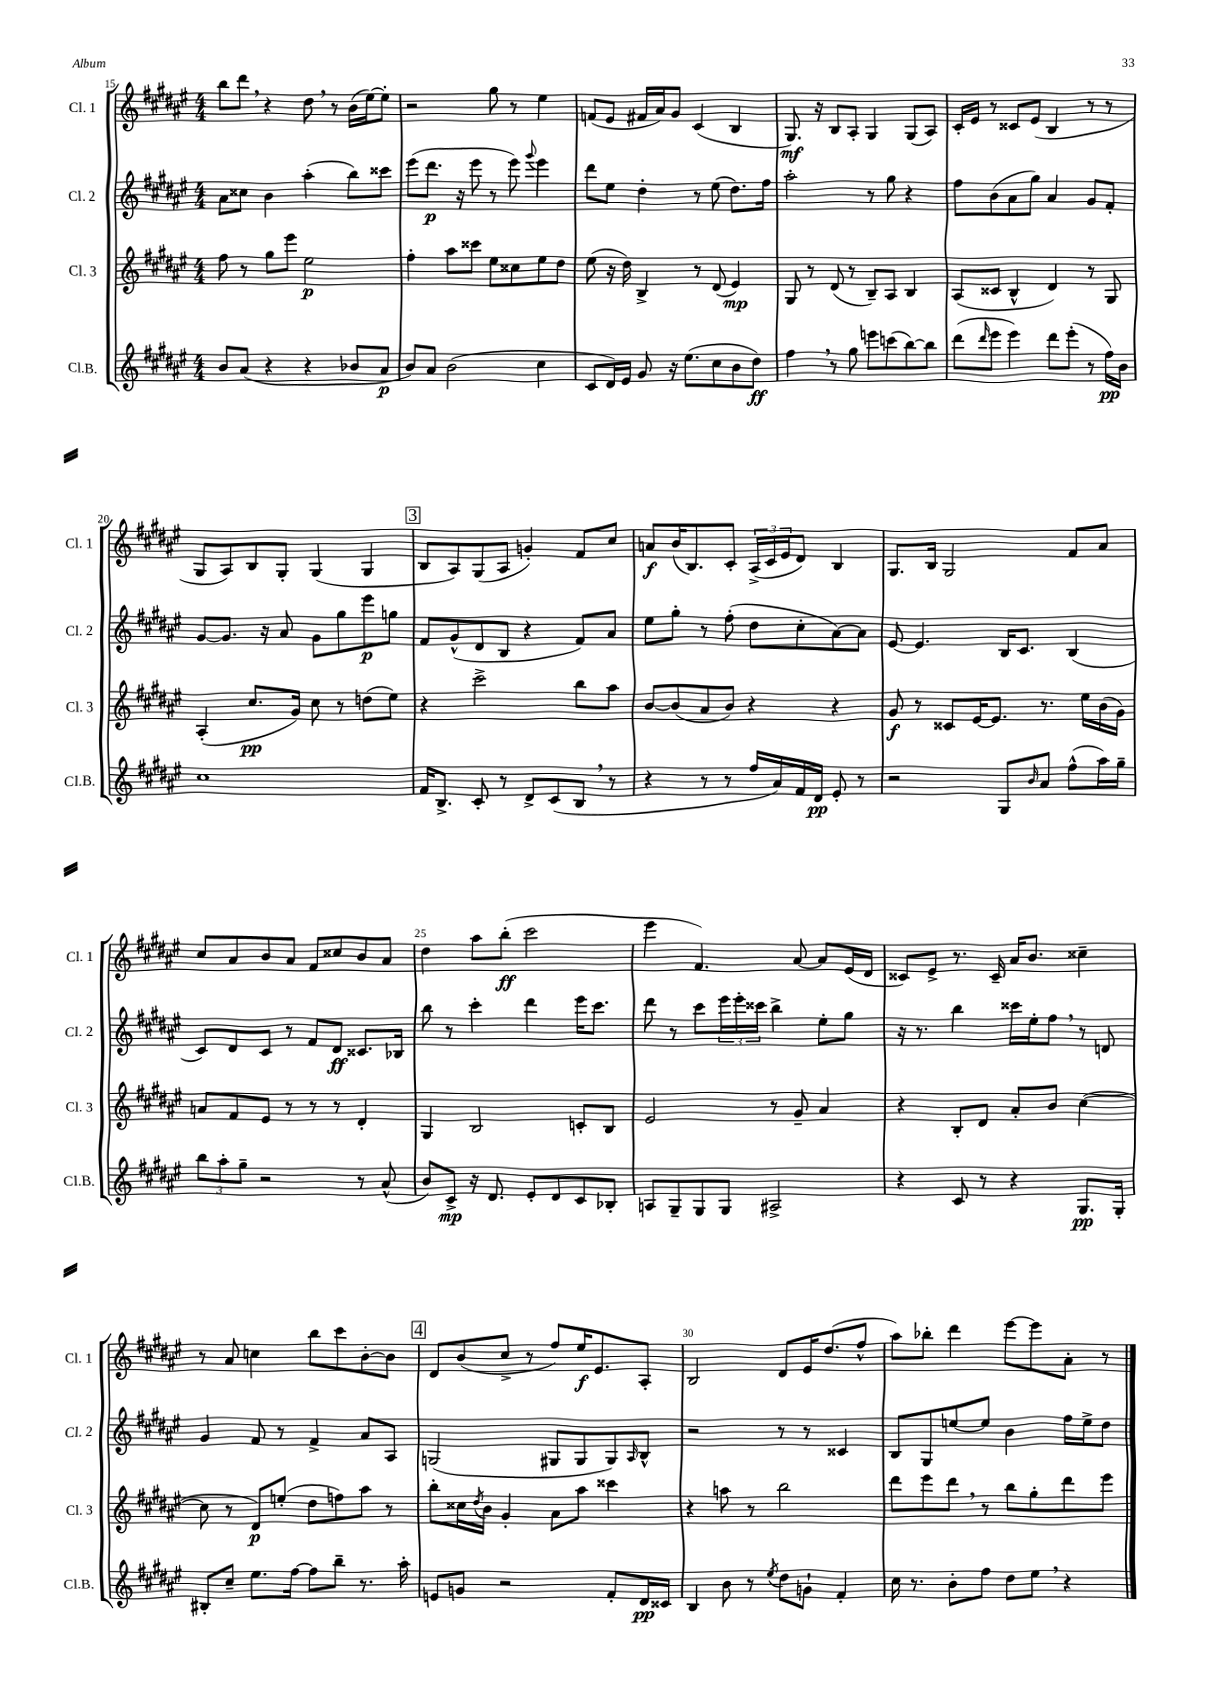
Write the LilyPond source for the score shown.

<<
\new StaffGroup <<
\new Staff = "s0" \with { instrumentName = "Cl. 1" shortInstrumentName = "Cl. 1" } {
    \clef treble \key fis \major \numericTimeSignature \time 4/4
    b''8 dis'''8 \breathe r4 dis''8 \breathe r8 b'16( eis''16~) eis''8-. |
    r2 gis''8 r8 eis''4 |
    f'8( eis'8 fis'16 ais'16) gis'8 cis'4( b4 |
    gis8.\mf) r16 b8 ais8-. gis4 gis8( ais8) |
    cis'16-. eis'16 r8 cisis'8 eis'8( b4 r8 r8 |
    gis8 ais8) b8 gis8-. gis4( gis4 |
    \mark \markup { \box "3" } b8 ais8) gis8( ais8 g'4-.) fis'8 cis''8 |
    a'8\f b'16( b8.) cis'8-. \tuplet 3/2 { ais16->( cis'16 eis'16 } dis'8) b4 |
    gis8. b16 gis2 fis'8 ais'8 |
    cis''8 ais'8 b'8 ais'8 fis'8 cisis''8 b'8 ais'8 |
    dis''4 ais''8 b''8-.\ff( cis'''2 |
    eis'''4 fis'4.) ais'8~ ais'8 eis'16( dis'16 |
    cisis'8) eis'8-> r8. cisis'16-- ais'16 b'8. cisis''4-- |
    r8 ais'8 c''4 b''8 cis'''8 b'8~-. b'8 |
    \mark \markup { \box "4" } dis'8 b'8( cis''8-> r8 fis''8) eis''16\f eis'8. ais8-. |
    b2 dis'8 eis'16 dis''8.( fis''8-^ |
    ais''8) bes''8-. dis'''4 eis'''8~ eis'''8 ais'8-. r8 \bar "|." |
}
\new Staff = "s1" \with { instrumentName = "Cl. 2" shortInstrumentName = "Cl. 2" } {
    \clef treble \key fis \major \numericTimeSignature \time 4/4
    ais'8 cisis''8 b'4 ais''4-.( b''8) cisis'''8 |
    eis'''8( dis'''8.\p r16 eis'''8 r8 eis'''8) \appoggiatura { gis'''8 } eis'''4 |
    dis'''8 eis''8 dis''4-. r8 eis''8( dis''8.) fis''16 |
    ais''2-. r8 gis''8 r4 |
    fis''8 b'8( ais'8 gis''8) ais'4 gis'8 fis'8-. |
    gis'8~ gis'8. r16 ais'8 gis'8 gis''8 eis'''8\p g''8 |
    \mark \markup { \box "3" } fis'8 gis'8-^( dis'8 b8 r4 fis'8) ais'8 |
    eis''8 gis''8-. r8 fis''8-.( dis''8 cis''8-. ais'8~) ais'8 |
    eis'8~ eis'4. b16 cis'8. b4( |
    cis'8) dis'8 cis'8 r8 fis'8 dis'8\ff cisis'8. bes16 |
    b''8 r8 cis'''4-. dis'''4 eis'''16 cis'''8. |
    dis'''8 r8 cis'''8 \tuplet 3/2 { eis'''16 eis'''16-. cisis'''16 } b''4-> eis''8-. gis''8 |
    r16 r8. b''4 cisis'''16 eis''16-. fis''8 \breathe r8 d'8 |
    gis'4 fis'8 r8 fis'4-> ais'8 ais8 |
    \mark \markup { \box "4" } g2( gis8 gis8 gis8) \grace { ais16 } b8-^ |
    r2 r8 r8 cisis'4 |
    b8 gis8 e''8~ e''8 b'4 fis''16 e''16-> dis''8 \bar "|." |
}
\new Staff = "s2" \with { instrumentName = "Cl. 3" shortInstrumentName = "Cl. 3" } {
    \clef treble \key fis \major \numericTimeSignature \time 4/4
    fis''8 r8 gis''8 eis'''8 eis''2\p |
    fis''4-. ais''8 cisis'''8 eis''8 cisis''8 eis''8 dis''8 |
    eis''8( r16 dis''16) b4-> r8 dis'8( eis'4\mp) |
    gis8 r8 dis'8( r8 b8--) ais8 b4 |
    ais8( cisis'8 b4-^ dis'4) r8 gis8 |
    ais4-.( cis''8.\pp gis'16) cis''8 r8 d''8( eis''8) |
    \mark \markup { \box "3" } r4 cis'''2-> b''8 ais''8 |
    b'8~ b'8( ais'8 b'8) r4 r4 |
    gis'8\f r8 cisis'8 eis'16~ eis'8. r8. eis''16 b'16( gis'16) |
    a'8 fis'8 eis'8 r8 r8 r8 dis'4-. |
    gis4 b2 c'8-. b8 |
    eis'2 r8 gis'8-- ais'4 |
    r4 b8-. dis'8 ais'8-. b'8 cis''4~( |
    cis''8 r8 dis'8\p) e''8-.( dis''8 f''8) ais''8 r8 |
    \mark \markup { \box "4" } b''8-. cisis''16 \acciaccatura { dis''8 } b'16 gis'4-. ais'8 ais''8 cisis'''4 |
    r4 a''8 r8 b''2 |
    dis'''8 eis'''8 dis'''8 \breathe r8 b''8 gis''8-. dis'''8 eis'''8 \bar "|." |
}
\new Staff = "s3" \with { instrumentName = "Cl.B." shortInstrumentName = "Cl.B." } {
    \clef treble \key fis \major \numericTimeSignature \time 4/4
    b'8 ais'8( r4 r4 bes'8 ais'8\p |
    b'8) ais'8 b'2( cis''4 |
    cis'8 dis'16) eis'16 gis'8 r16 eis''8.( cis''8 b'8 dis''8\ff) |
    fis''4 \breathe r8 gis''8 e'''8 c'''8( b''8~) b''8 |
    dis'''8( \grace { dis'''16 } eis'''8 eis'''4) dis'''8 eis'''8-.( r8 fis''16\pp) b'16 |
    cis''1 |
    \mark \markup { \box "3" } fis'16 b8.-> cis'8-. r8 dis'8-> cis'8( b8 \breathe r8 |
    r4 r8 r8 fis''16 ais'16) fis'16 dis'16\pp eis'8-. r8 |
    r2 gis8 \grace { b'16 } ais'8 fis''8-^( ais''16) gis''16-- |
    \tuplet 3/2 { b''8 ais''8-. gis''8-- } r2 r8 ais'8-^( |
    b'8) cis'8->\mp r16 dis'8. eis'8-. dis'8 cis'8 bes8-. |
    a8 gis8-- gis8 gis8 ais2-> |
    r4 cis'8 r8 r4 gis8.\pp gis16-. |
    bis8-. cis''8-- eis''8. fis''16~ fis''8 b''8-- r8. ais''16-. |
    \mark \markup { \box "4" } e'8 g'8 r2 fis'8-. dis'16\pp cisis'16 |
    b4 b'8 r8 \acciaccatura { eis''8 } dis''8 g'8-! fis'4-. |
    cis''16 r8. b'8-. fis''8 dis''8 eis''8 \breathe r4 \bar "|." |
}
>>
>>
\layout { \context { \Score currentBarNumber = #15 \override BarNumber.break-visibility = ##(#f #t #t) barNumberVisibility = #(every-nth-bar-number-visible 5) } }
